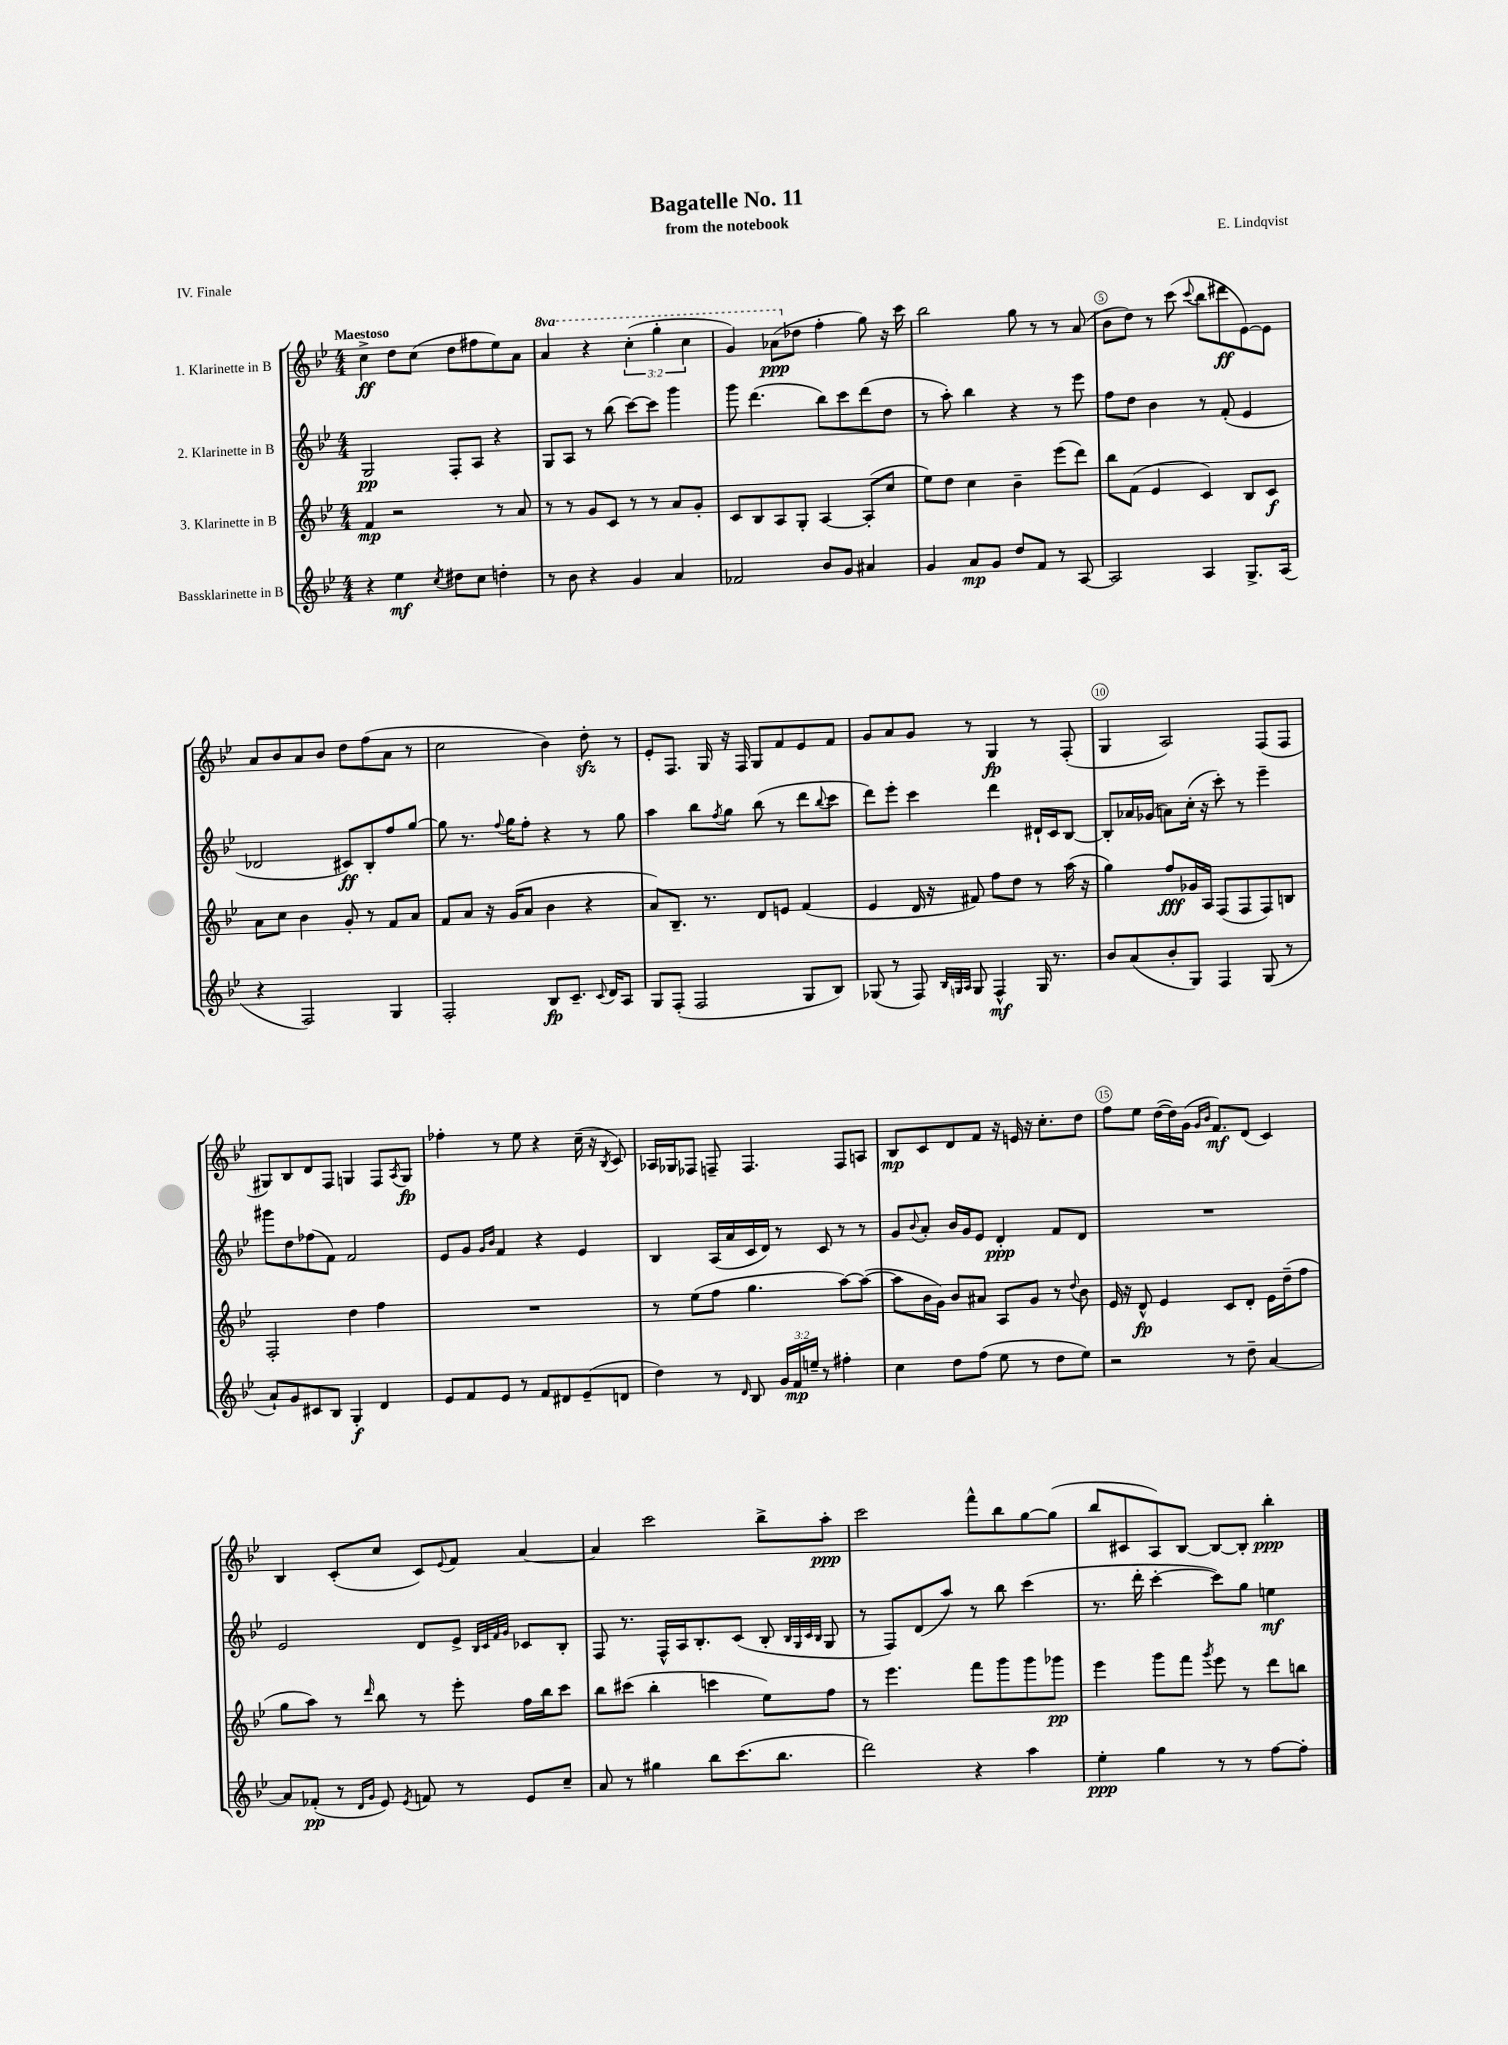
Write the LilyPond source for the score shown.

\header { title = "Bagatelle No. 11" composer = "E. Lindqvist" subtitle = "from the notebook" piece = "IV. Finale" }
<<
\new StaffGroup <<
\new Staff = "s0" \with { instrumentName = "1. Klarinette in B" } {
    \clef treble \key bes \major \numericTimeSignature \time 4/4 \override Staff.TupletNumber.text = #tuplet-number::calc-fraction-text \set Staff.ottavationMarkups = #ottavation-simple-ordinals \tempo "Maestoso"
    c''4->\ff d''8 c''8( d''8 fis''8 ees''8) a'8 |
    \ottava #1 a''4 r4 \tuplet 3/2 { c'''4-.( g'''4-. c'''4 } |
    g''4) aes''8\ppp( \ottava #0 des''8 f''4-. g''8) r16 c'''16 |
    bes''2 g''8 r8 r8 a'8( |
    bes'8 d''8) r8 c'''8( \appoggiatura { c'''8 } bes''8 dis'''8\ff ees'8~) ees'8 |
    a'8 bes'8 a'8 bes'8 d''8 f''8( a'8 r8 |
    c''2 bes'4) d''8-.\sfz r8 |
    ees'8-. f8. g16 r16 f16 g8 f'8 ees'8 f'8 |
    g'8 a'8 g'8 r8 g4\fp r8 f8-.( |
    g4 a2) f8( f8 |
    gis8) bes8 d'8 f8 g4 f8 \acciaccatura { a8 } g8\fp |
    fes''4-. r8 ees''8 r4 c''16--( r16 \acciaccatura { bes8 } c'8) |
    aes16 ges16 fes8 f8-- f4. f8 a8 |
    bes8\mp c'8 d'8 f'8 r16 e'16 r16 c''8.-. d''8 |
    f''8 ees''8 d''16~( d''16) g'16( \grace { g'16 bes'16 } f'8.\mf) d'8( c'4) |
    bes4 c'8-.( c''8 c'8) \appoggiatura { ees'8 } f'8 a'4~ |
    a'4 c'''2 bes''8-> a''8-.\ppp |
    c'''2 f'''8-^ bes''8 g''8~ g''8( |
    bes''8 cis'8 a8) bes8~ bes8~ bes8-. bes''4-.\ppp \bar "|." |
}
\new Staff = "s1" \with { instrumentName = "2. Klarinette in B" } {
    \clef treble \key bes \major \numericTimeSignature \time 4/4
    g2\pp f8-. a8 r4 |
    g8 a8 r8 bes''8( c'''8~) c'''8 g'''4 |
    g'''8 d'''4.( bes''8) c'''8 d'''8( d''8 |
    r8 a''8-.) bes''4 r4 r8 ees'''8 |
    f''8 d''8 bes'4 r8 f'8-.( ees'4 |
    des'2 cis'8\ff) bes8-. f''8 g''8~ |
    g''8 r8. \appoggiatura { f''8 } g''16 f''8-. r4 r8 g''8 |
    a''4 bes''8 \acciaccatura { f''8 } g''8 bes''8( r8 d'''8 \appoggiatura { bes''8 } c'''8 |
    d'''8) ees'''8-. c'''4 d'''4 dis'16-! c'16 bes8~ |
    bes8-. aes'16 ges'16( a'8) c''16-.( r16 c'''8-.) r8 ees'''4-- |
    gis'''8 d''8 fes''8( f'8) f'2 |
    ees'8 g'8 \grace { g'16 bes'16 } f'4 r4 ees'4 |
    bes4 a16( a'16 c'16 d'16) r8 c'8 r8 r8 |
    g'8 \appoggiatura { bes'8 } a'8-. bes'16 g'16 ees'8 d'4-.\ppp f'8 d'8 |
    R1 |
    ees'2 d'8 ees'8-> \grace { bes32 c'32 f'32 g'32 } ces'8 bes8-. |
    f8 r8. f16-^ a16 bes8.-. c'8( bes8-. \grace { bes32 g32 c'32 bes32 } g8 |
    r8 f8) d'8( a''8) r8 bes''8 c'''4( |
    r8. d'''16-. c'''4~-. c'''8) g''8 e''4\mf \bar "|." |
}
\new Staff = "s2" \with { instrumentName = "3. Klarinette in B" } {
    \clef treble \key bes \major \numericTimeSignature \time 4/4
    f'4\mp r2 r8 a'8 |
    r8 r8 g'8 c'8 r8 r8 a'8 g'8-. |
    c'8 bes8 a8 g8-. a4~ a8-.( c''8 |
    ees''8) d''8 c''4 bes'4-- ees'''8( d'''8) |
    bes''8 f'8( ees'4 c'4) bes8 c'8\f |
    a'8 c''8 bes'4 g'8-. r8 f'8 a'8 |
    f'8 a'8 r16 g'16( a'8 bes'4 r4 |
    a'8) bes8.-- r8. d'8 e'8 f'4( |
    ees'4 d'16 r16 fis'8) f''8 d''8 r8 a''16( r16 |
    g''4) f''8\fff ges'16 a16 f8( f8 f8) b8 |
    f2-. d''4 f''4 |
    R1 |
    r8 ees''8( f''8 g''4. a''8~) a''8~( |
    a''8 bes'16 g'16) bes'8 ais'8 a8 g'8 r8 \appoggiatura { d''8 } bes'8 |
    ees'16 r16 d'8-^\fp ees'4 c'8 d'8-. ees'16 d''16--( f''8 |
    g''8 a''8) r8 \grace { d'''16 } bes''8 r8 ees'''8-. f''16 bes''16 c'''8 |
    bes''8 cis'''8( bes''4-. c'''4 ees''8) f''8 |
    r8 ees'''4. f'''8 g'''8 g'''8 ges'''8\pp |
    ees'''4 g'''8 f'''8 \acciaccatura { g'''8 } ees'''8 r8 d'''8 b''8 \bar "|." |
}
\new Staff = "s3" \with { instrumentName = "Bassklarinette in B" } {
    \clef treble \key bes \major \numericTimeSignature \time 4/4 \override Staff.TupletNumber.text = #tuplet-number::calc-fraction-text
    r4 ees''4\mf \acciaccatura { c''8 } dis''8 c''8 d''4-. |
    r8 bes'8 r4 g'4 a'4 |
    fes'2 bes'8 g'8 ais'4 |
    g'4 a'8\mp g'8 d''8 f'8 r8 a8~ |
    a2 a4 g8.-> a16( |
    r4 f2) g4 |
    f2-. bes8\fp c'8.-- \appoggiatura { c'8 } d'16 a8 |
    g8 f8-.( f2 g8 bes8) |
    ges8( r8 f8) \grace { bes32 g32 a32 } g8 f4-^\mf g16 r8. |
    bes'8 a'8( bes'8-. g8) f4 g8( r8 |
    a'8-!) g'8 cis'8 bes8 g4-.\f d'4 |
    ees'8 f'8 ees'8 r8 f'8 dis'8 ees'8--( d'8 |
    d''4) r8 \grace { d'16 } bes8 \tuplet 3/2 { g'16 f'16\mp e''16-- } r8 fis''4-. |
    c''4 d''8 f''8( ees''8 r8 d''8 ees''8) |
    r2 r8 d''8-- a'4~ |
    a'8 fes'8-.\pp( r8 \grace { d'16 g'16 } ees'8) \acciaccatura { ees'8 } f'8 r8 ees'8 c''8-- |
    a'8 r8 gis''4 bes''8 c'''8.( bes''8. |
    d'''2) r4 a''4 |
    ees''4-.\ppp g''4 r8 r8 f''8~ f''8-. \bar "|." |
}
>>
>>
\layout { \context { \Score \override BarNumber.break-visibility = ##(#f #t #t) barNumberVisibility = #(every-nth-bar-number-visible 5) \override BarNumber.stencil = #(make-stencil-circler 0.1 0.3 ly:text-interface::print) } }
